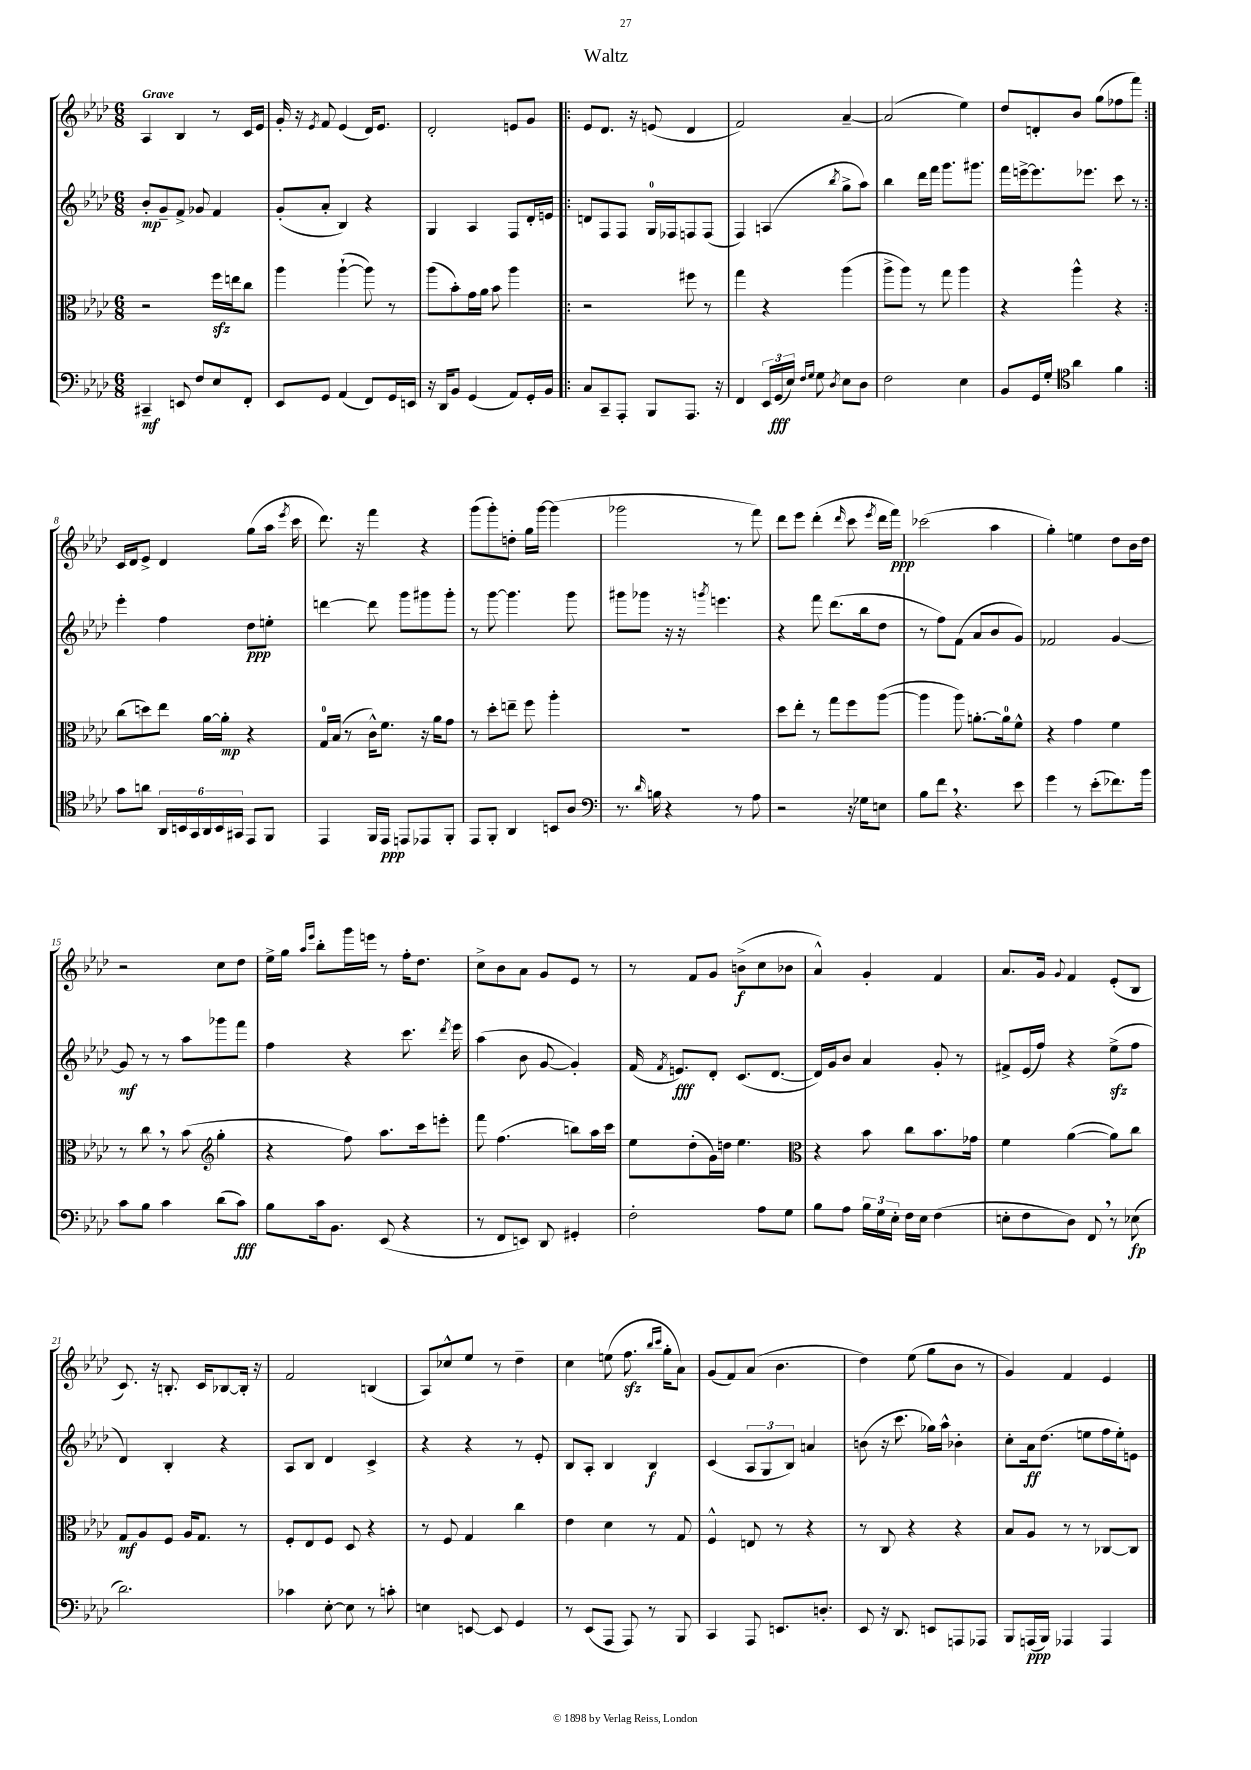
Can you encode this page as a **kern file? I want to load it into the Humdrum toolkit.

**kern	**dynam	**kern	**dynam	**kern	**dynam	**kern	**dynam
*part4	*part4	*part3	*part3	*part2	*part2	*part1	*part1
*staff4	*staff4	*staff3	*staff3	*staff2	*staff2	*staff1	*staff1
*clefF4	*	*clefC3	*	*clefG2	*	*clefG2	*
*k[b-e-a-d-]	*	*k[b-e-a-d-]	*	*k[b-e-a-d-]	*	*k[b-e-a-d-]	*
*M6/8	*	*M6/8	*	*M6/8	*	*M6/8	*
=1	=1	=1	=1	=1	=1	=1	=1
!	!	!	!	!	!	!LO:TX:a:B:t=Grave	!
4CC#X~/	mf	2r	.	8b-'/L	mp	4A-/	.
.	.	.	.	8g~/	.	.	.
8EEn/	.	.	.	8f^/J	.	4B-/	.
8F/L	.	.	.	8g-X/	.	.	.
8E-/	.	16ffzz\LL	.	4f/	.	8r	.
.	.	16een\J	.	.	.	.	.
8FF'/J	.	8cc\J	.	.	.	16c/LL	.
.	.	.	.	.	.	16e-/JJ	.
=2	=2	=2	=2	=2	=2	=2	=2
8EE-/L	.	4aa-\	.	(8g'/L	.	16g'/	.
.	.	.	.	.	.	16r	.
.	.	.	.	.	.	8qe-/	.
8GG/J	.	.	.	8a-'/J	.	8f/	.
(4AA-/	.	([4aa-`\	.	4B-/)	.	(4e-/	.
8FF/L)	.	8aa-\])	.	4r	.	16d-/KL)	.
.	.	.	.	.	.	8.e-/J	.
16GG/L	.	8r	.	.	.	.	.
16EEn/JJ	.	.	.	.	.	.	.
=3	=3	=3	=3	=3	=3	=3	=3
16r	.	(8aa-\L	.	4G/	.	2d-'/	.
16DD-/KL	.	.	.	.	.	.	.
8BB-/J	.	8b-'\)	.	.	.	.	.
(4GG/	.	16g\L	.	4A-/	.	.	.
.	.	16a-\JJ	.	.	.	.	.
.	.	8b-\	.	.	.	.	.
8AA-/L)	.	4aa-\	.	8F/L	.	8en/L	.
16GG'/L	.	.	.	16d-'/L	.	8g/J	.
16BB-/JJ	.	.	.	16en/JJ	.	.	.
=4!|:	=4!|:	=4!|:	=4!|:	=4!|:	=4!|:	=4!|:	=4!|:
8C/L	.	2r	.	8dn/L	.	8e-/L	.
8CC~/	.	.	.	8F/	.	8.d-/J	.
8AAA-'/J	.	.	.	8F/J	.	.	.
.	.	.	.	.	.	16r	.
8BBB-/L	.	.	.	16G/LL	.	(8en/	.
.	.	.	.	16F-X/J	.	.	.
8.AAA-/J	.	8ff#X\	.	8Fn/	.	4d-/	.
.	.	8r	.	(8F/J	.	.	.
16r	.	.	.	.	.	.	.
=5	=5	=5	=5	=5	=5	=5	=5
4FF/	.	4gg\	.	4F/)	.	2f/)	.
24EE-/LL	.	4r	.	(4An/	.	.	.
(24GG/	fff	.	.	.	.	.	.
24E-/JJ)	.	.	.	.	.	.	.
16qqF/LL	.	.	.	.	.	.	.
16qqG/JJ	.	.	.	.	.	.	.
8G\	.	.	.	.	.	.	.
8qD-/	.	.	.	8qbb-/	.	.	.
8E-\L	.	(4aa-\	.	8gg^\L	.	[4a-~/	.
8D-\J	.	.	.	8aa-\J)	.	.	.
=6	=6	=6	=6	=6	=6	=6	=6
2F\	.	8aa-^\L	.	4bb-\	.	(2a-/]	.
.	.	8aa-\J)	.	.	.	.	.
.	.	8r	.	16ddd-\LL	.	.	.
.	.	.	.	16fff\JJ	.	.	.
.	.	8gg\	.	8.ggg\L	.	.	.
4E-\	.	4aa-\	.	.	.	4ee-\)	.
.	.	.	.	8.ggg#X\J	.	.	.
=7	=7	=7	=7	=7	=7	=7	=7
8BB-/L	.	4r	.	16fff\LL	.	8dd-/L	.
.	.	.	.	[16eeen^\J	.	.	.
16GG/L	.	.	.	8.eee\]	.	8dn'/	.
16G'/JJ	.	.	.	.	.	.	.
*clefC4	*	*	*	*	*	*	*
4a-\	.	4aa-^^\	.	.	.	8b-/J	.
.	.	.	.	8.eee-X\J	.	.	.
.	.	.	.	.	.	(8gg\L	.
4f\	.	4r	.	8ccc\	.	8ff-X\	.
.	.	.	.	8r	.	8fff\J)	.
!!LO:LB:g=z
=8:|!	=8:|!	=8:|!	=8:|!	=8:|!	=8:|!	=8:|!	=8:|!
8g\L	.	(8cc\L	.	4eee-'\	.	16c/LL	.
.	.	.	.	.	.	16d-/J	.
8an\J	.	8ddn\)	.	.	.	8e-^/J	.
24AA-/LL	.	8ee-\J	.	4ff\	.	4d-/	.
24BBn/	.	.	.	.	.	.	.
24GG/	.	.	.	.	.	.	.
24AA-/	.	[16a-\LL	.	.	.	.	.
24BB/	.	.	.	.	.	.	.
.	.	16a-'\JJ]	mp	.	.	.	.
24GG#X/JJ	.	.	.	.	.	.	.
8EE-/L	.	4r	.	8dd-\L	ppp	(8gg\L	.
8FF/J	.	.	.	8een'\J	.	16aa-\Jk	.
.	.	.	.	.	.	8qeee-/	.
.	.	.	.	.	.	16ccc\	.
=9	=9	=9	=9	=9	=9	=9	=9
4EE-/	.	16G/LL	.	[4dddn\	.	8.ddd-\)	.
.	.	(16B-/JJ	.	.	.	.	.
.	.	8r	.	.	.	.	.
.	.	.	.	.	.	16r	.
16FF/LL	.	16c^^\KL)	.	8ddd\]	.	4fff\	.
16EE-/JJ	ppp	8.f\J	.	.	.	.	.
8EEn/L	.	.	.	8ggg\L	.	.	.
8EE-X/	.	16r	.	8ggg#X\	.	4r	.
.	.	16a-\KL	.	.	.	.	.
8FF'/J	.	8g\J	.	8ggg#'\J	.	.	.
=10	=10	=10	=10	=10	=10	=10	=10
8EE-/L	.	8r	.	8r	.	(8ggg\L	.
8FF'/J	.	8dd-'\L	.	[8ggg\	.	8ggg'\)	.
4AA-/	.	8een~\J	.	4.ggg\]	.	8ddn'\J	.
.	.	8ff\	.	.	.	16gg\LL	.
.	.	.	.	.	.	[16ggg\JJ	.
8BBn/L	.	4aa-'\	.	.	.	(4ggg\]	.
8A-/J	.	.	.	8ggg\	.	.	.
=11	=11	=11	=11	=11	=11	=11	=11
*clefF4	*	*	*	*	*	*	*
8.r	.	2.r	.	8ggg#X\L	.	2ggg-X\	.
.	.	.	.	8ggg-X\J	.	.	.
16qqd-/	.	.	.	.	.	.	.
16Bn\	.	.	.	.	.	.	.
4r	.	.	.	16r	.	.	.
.	.	.	.	16r	.	.	.
.	.	.	.	8qgggn/	.	.	.
.	.	.	.	4.eeen\	.	.	.
8r	.	.	.	.	.	8r	.
8A-\	.	.	.	.	.	8fff\)	.
=12	=12	=12	=12	=12	=12	=12	=12
2r	.	8dd-\L	.	4r	.	8ddd-\L	.
.	.	8ee-'\J	.	.	.	8eee-\J	.
.	.	8r	.	8fff\	.	(4ddd-'\	.
.	.	8gg\L	.	(8.ddd-\L	.	.	.
.	.	.	.	.	.	16qqddd-/	.
16r	.	8ff\	.	.	.	8ccc\	.
16G-X\KL	.	.	.	16bb-\k	.	.	.
.	.	.	.	.	.	8qeee-/	.
8En\J	.	([8aa-\J	.	8dd-\J	.	16ddd-\LL	.
.	.	.	.	.	.	16fff\JJ)	ppp
=13	=13	=13	=13	=13	=13	=13	=13
8B-\L	.	4aa-\]	.	8r	.	(2ccc-X\	.
8f,\J	.	.	.	8ff\L)	.	.	.
4.r	.	8aa-\)	.	(8f\J	.	.	.
.	.	[8.an'\L	.	8a-/L	.	.	.
.	.	.	.	8b-/	.	4aa-\	.
.	.	16a\k]	.	.	.	.	.
8e-\	.	8f^^\J	.	8g/J)	.	.	.
=14	=14	=14	=14	=14	=14	=14	=14
4g\	.	4r	.	2f-X/	.	4gg'\)	.
8r	.	4g\	.	.	.	4een\	.
(8e-'\L	.	.	.	.	.	.	.
8.f-X\)	.	4f\	.	[4g/	.	8dd-\L	.
.	.	.	.	.	.	16b-\L	.
16b-\Jk	.	.	.	.	.	16dd-\JJ	.
!!LO:LB:g=z
=15	=15	=15	=15	=15	=15	=15	=15
8c\L	.	8r	.	8g/]	mf	2r	.
8B-\J	.	8cc,\	.	8r	.	.	.
4c\	.	8r	.	8r	.	.	.
.	.	(8b-\	.	8aa-\L	.	.	.
*	*	*clefG2	*	*	*	*	*
(8d-\L	.	4gg'\	.	8ggg-X\	.	8cc\L	.
8c\J)	fff	.	.	8fff\J	.	8dd-\J	.
=16	=16	=16	=16	=16	=16	=16	=16
8B-\L	.	4r	.	4ff\	.	16ee-^\LL	.
.	.	.	.	.	.	16gg\JJ	.
.	.	.	.	.	.	16qqaa-/LL	.
.	.	.	.	.	.	16qqeee-/JJ	.
16c\k	.	.	.	.	.	8bb-'\L	.
8.BB-\J	.	.	.	.	.	.	.
.	.	8ff\)	.	4r	.	16ggg\L	.
.	.	.	.	.	.	16eeen\JJ	.
(8EE-/	.	8.aa-\L	.	.	.	8r	.
4r	.	.	.	8.ccc\	.	16ff'\KL	.
.	.	16ccc\k	.	.	.	8.dd-\J	.
.	.	8eeen'\J	.	.	.	.	.
.	.	.	.	8qddd-/	.	.	.
.	.	.	.	16eee-\	.	.	.
=17	=17	=17	=17	=17	=17	=17	=17
8r	.	8fff\	.	(4aa-\	.	8cc^\L	.
8FF/L	.	(4.ff\	.	.	.	8b-\	.
8EEn/J)	.	.	.	8b-\	.	8a-\J	.
8DD-/	.	.	.	[8g/	.	8g/L	.
4GG#X'/	.	8bbn\L)	.	4g'/])	.	8e-/J	.
.	.	16aa-\L	.	.	.	8r	.
.	.	16ccc\JJ	.	.	.	.	.
=18	=18	=18	=18	=18	=18	=18	=18
2F'\	.	8ee-\L	.	(16f/	.	8r	.
.	.	.	.	8qf/	.	.	.
.	.	.	.	8.en/L)	fff	.	.
.	.	(8dd-'\	.	.	.	8f/L	.
.	.	16g\L)	.	8d-'/J	.	8g/J	.
.	.	16ddn\JJ	.	.	.	.	.
.	.	4.ee-\	.	(8.c/L	.	(8bn^\L	f
8A-\L	.	.	.	.	.	8cc\	.
.	.	.	.	[8.d-/J	.	.	.
8G\J	.	.	.	.	.	8b-X\J	.
=19	=19	=19	=19	=19	=19	=19	=19
*	*	*clefC3	*	*	*	*	*
8B-\L	.	4r	.	16d-/LL])	.	4a-^^/)	.
.	.	.	.	16g/J	.	.	.
8A-\J	.	.	.	8b-/J	.	.	.
24B-\LL	.	8b-\	.	4a-/	.	4g'/	.
24G\	.	.	.	.	.	.	.
24E-'\JJ	.	.	.	.	.	.	.
16F\LL	.	8cc\L	.	.	.	.	.
16E-\JJ	.	.	.	.	.	.	.
(4F\	.	8.b-\	.	8g'/	.	4f/	.
.	.	.	.	8r	.	.	.
.	.	16g-X\Jk	.	.	.	.	.
=20	=20	=20	=20	=20	=20	=20	=20
8En'\L	.	4f\	.	8f#X^/L	.	8.a-/L	.
8F\	.	.	.	(16e-/L	.	.	.
.	.	.	.	16ff/JJ)	.	16g/Jk	.
.	.	.	.	.	.	8qqg/	.
8D-\J)	.	([4a-\	.	4r	.	4f/	.
8FF,/	.	.	.	.	.	.	.
8r	.	8a-\L])	.	(8ee-zz^\L	.	(8e-'/L	.
(8E-X\	fp	8cc\J	.	8ff\J	.	8B-/J	.
!!LO:LB:g=z
=21	=21	=21	=21	=21	=21	=21	=21
2.d-\)	.	8G/L	mf	4d-/)	.	8.c/)	.
.	.	8A-/	.	.	.	.	.
.	.	.	.	.	.	16r	.
.	.	8F/J	.	4B-'/	.	8.Bn'/	.
.	.	16A-/KL	.	.	.	.	.
.	.	8.G/J	.	.	.	16c/KL	.
.	.	.	.	4r	.	[8B-X/	.
.	.	8r	.	.	.	16B-'/Jk]	.
.	.	.	.	.	.	16r	.
=22	=22	=22	=22	=22	=22	=22	=22
4c-X\	.	8F'/L	.	8A-/L	.	2f/	.
.	.	8E-/	.	8B-/J	.	.	.
[8E-'\	.	8F/J	.	4d-/	.	.	.
8E-\]	.	8D-/	.	.	.	.	.
8r	.	4r	.	4c^/	.	(4Bn/	.
8cn'\	.	.	.	.	.	.	.
=23	=23	=23	=23	=23	=23	=23	=23
4En\	.	8r	.	4r	.	8A-/L)	.
.	.	8F/	.	.	.	8cc-X^^/	.
[8EEn/	.	4G/	.	4r	.	8ee-/J	.
8EE/]	.	.	.	.	.	8r	.
4GG/	.	4cc\	.	8r	.	4dd-~\	.
.	.	.	.	8e-'/	.	.	.
=24	=24	=24	=24	=24	=24	=24	=24
8r	.	4e-\	.	8B-/L	.	4cc\	.
(8EE-/L	.	.	.	8A-'/J	.	.	.
8AAA-/J	.	4d-\	.	4B-/	.	(8een\	.
8AAA-/)	.	.	.	.	.	8.ffzz\	.
8r	.	8r	.	4B-/	f	.	.
.	.	.	.	.	.	16qqbb-/LL	.
.	.	.	.	.	.	16qqccc/JJ	.
.	.	.	.	.	.	16gg'\KL	.
8BBB-/	.	8G/	.	.	.	8a-\J)	.
=25	=25	=25	=25	=25	=25	=25	=25
4CC/	.	4F^^/	.	(4c/	.	(8g/L	.
.	.	.	.	.	.	8f/)	.
8AAA-/	.	8En/	.	12A-/L	.	(8a-/J	.
.	.	.	.	12G/	.	.	.
8.EEn/L	.	8r	.	.	.	4.b-\	.
.	.	.	.	12B-/J)	.	.	.
.	.	4r	.	4an/	.	.	.
8.Dn'/J	.	.	.	.	.	.	.
=26	=26	=26	=26	=26	=26	=26	=26
8EE-/	.	8r	.	(8bn\	.	4dd-\)	.
16r	.	8C/	.	16r	.	.	.
8.DD-/	.	.	.	8.ccc\	.	.	.
.	.	4r	.	.	.	(8ee-\	.
8EEn/L	.	.	.	16gg-X\LL)	.	8gg\L	.
.	.	.	.	16aa-^^\JJ	.	.	.
8AAAn/	.	4r	.	4b-X'\	.	8b-\J	.
8AAA-X/J	.	.	.	.	.	8r	.
=27	=27	=27	=27	=27	=27	=27	=27
8BBB-/L	.	8B-/L	.	8cc'\L	.	4g/)	.
(16AAAn/L	ppp	8A-/J	.	16a-\k	ff	.	.
16BBB-/JJ)	.	.	.	(8.dd-\J	.	.	.
4AAA-X/	.	8r	.	.	.	4f/	.
.	.	8r	.	8een\L	.	.	.
4AAA-/	.	[8C-X/L	.	16ff\L	.	4e-/	.
.	.	.	.	16ee'\J)	.	.	.
.	.	8C-/J]	.	8en\J	.	.	.
==	==	==	==	==	==	==	==
*-	*-	*-	*-	*-	*-	*-	*-
